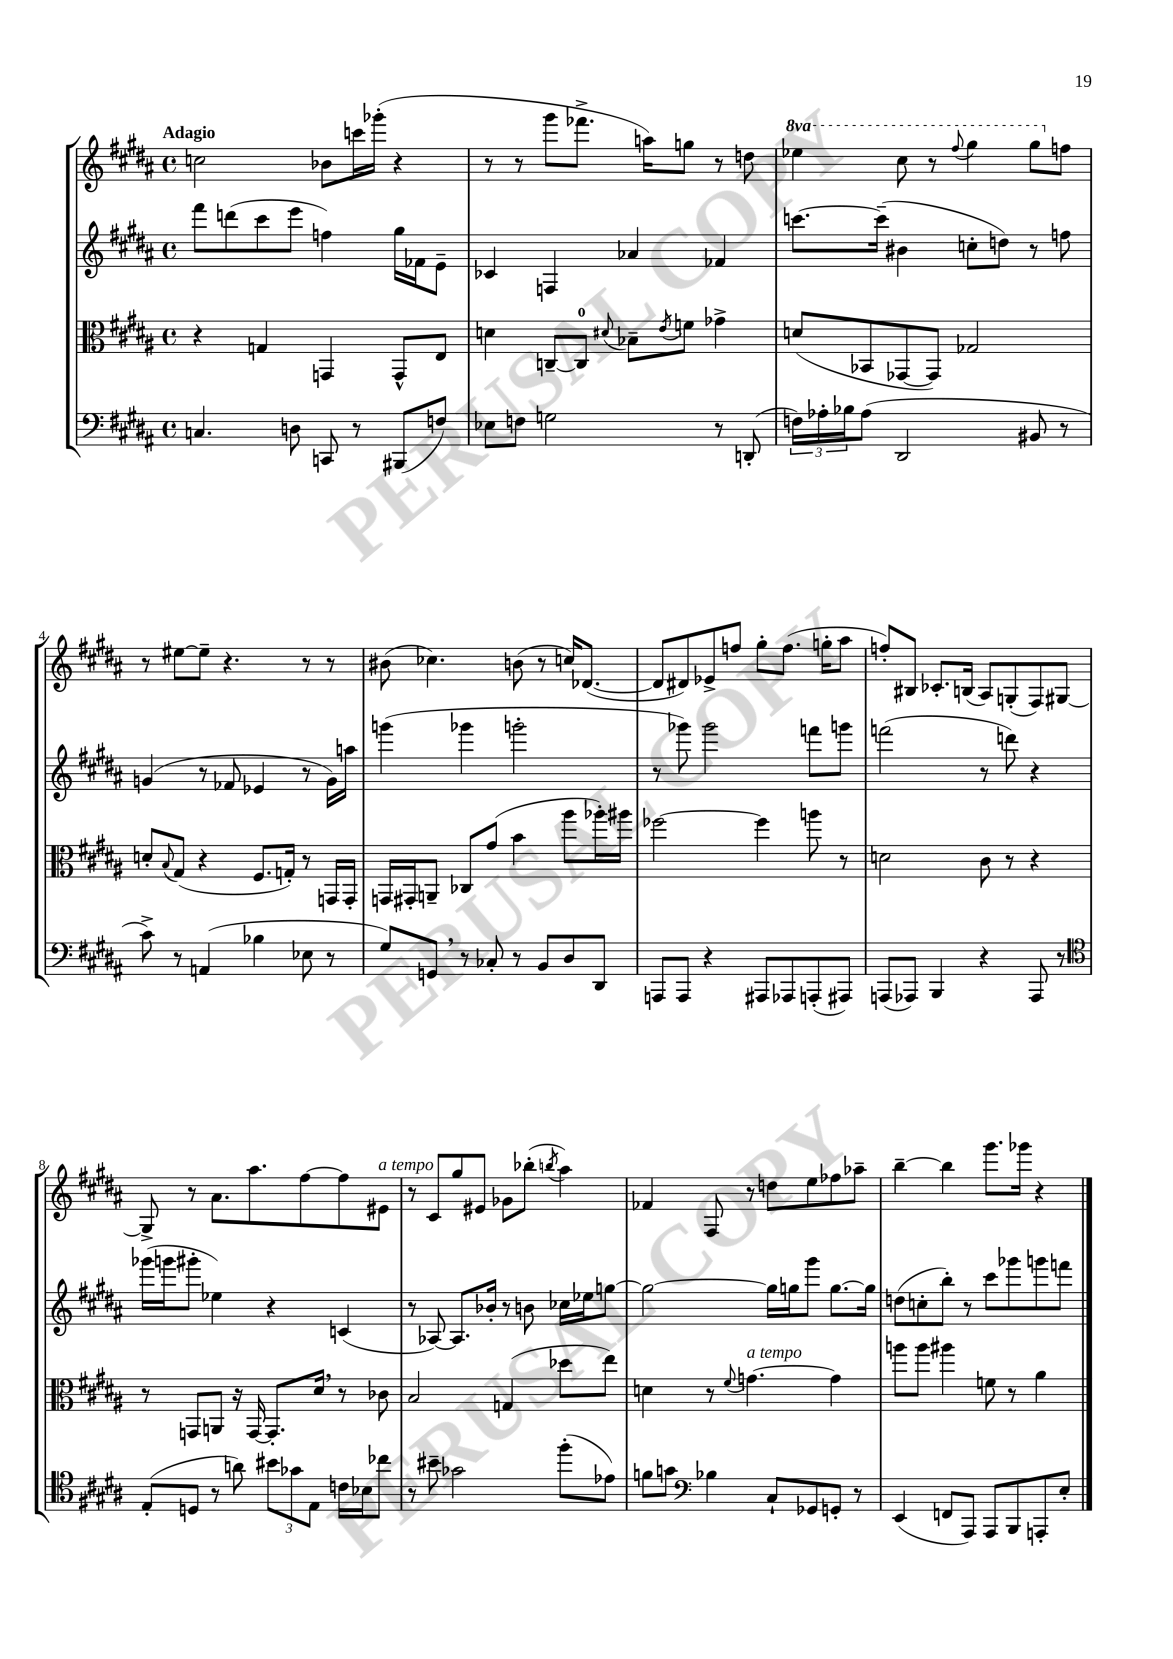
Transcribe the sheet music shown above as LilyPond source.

<<
\new StaffGroup <<
\new Staff = "s0" {
    \clef treble \key b \major \defaultTimeSignature \time 4/4 \set Staff.ottavationMarkups = #ottavation-simple-ordinals \tempo "Adagio"
    c''2 bes'8 c'''16 ges'''16-.( r4 |
    r8 r8 gis'''8 fes'''8.-> a''16) g''8 r8 d''8 |
    \ottava #1 ees'''4 cis'''8 r8 \appoggiatura { fis'''8 } gis'''4 gis'''8 \ottava #0 f''8 |
    r8 eis''8~ eis''8-- r4. r8 r8 |
    bis'8( ces''4.) b'8( r8 c''16) des'8.~( |
    des'8 dis'8) ees'8-> f''8 gis''8-. f''8.( g''16-. ais''8 |
    f''8-.) bis8 ces'8.-. b16( ais8) g8-.( fis8) gis8~ |
    gis8-> r8 ais'8. ais''8. fis''8~ fis''8 eis'8^\markup { \italic "a tempo" } |
    r8 cis'8 gis''8 eis'8 ges'8 bes''8-.( \acciaccatura { b''8 } ais''4) |
    fes'4 fis8 r8 d''8 e''8 fes''8 aes''8-- |
    b''4~-- b''4 gis'''8. ges'''16 r4 \bar "|." |
}
\new Staff = "s1" {
    \clef treble \key b \major \defaultTimeSignature \time 4/4
    fis'''8 d'''8( cis'''8 e'''8 f''4) gis''16 fes'16 e'8-- |
    ces'4 f4 aes'4 fes'4 |
    c'''8.~ c'''16--( bis'4 c''8-. d''8) r8 f''8 |
    g'4( r8 fes'8 ees'4 r8 g'16) a''16 |
    g'''4( ges'''4 g'''2-. |
    r8 ges'''8) ges'''2 f'''8 g'''8 |
    f'''2( r8 d'''8) r4 |
    ges'''16( g'''16 gis'''8-. ees''4) r4 c'4( |
    r8 aes8~) aes8. bes'16-. r8 b'8 ces''16 ees''16 g''8~ |
    g''2~ g''16 g''16 gis'''8 g''8.~ g''16 |
    d''8( c''8-. b''8-.) r8 cis'''8 ges'''8 g'''8 f'''8 \bar "|." |
}
\new Staff = "s2" {
    \clef alto \key b \major \defaultTimeSignature \time 4/4
    r4 g4 g,4 g,8-^ e8 |
    d'4 c8~-- c8-0 \appoggiatura { dis'8 } bes8-- \acciaccatura { e'8 } f'8 ges'4-> |
    d'8( bes,8 ges,8~ ges,8) ges2 |
    d'8-. \appoggiatura { b8 } gis8( r4 fis8. g16-.) r8 g,16 g,16-. |
    g,16 gis,16-. a,8-- ces8 gis'8( b'4 ais''8 aes''16-.) ais''16 |
    fes''2~ fes''4 a''8 r8 |
    d'2 cis'8 r8 r4 |
    r8 g,8 a,8 r16 g,16~ g,8.-. dis'16 \breathe r8 ces'8 |
    b2 g4( des''8 e''8) |
    d'4 r8 \appoggiatura { fis'8 } g'4.~^\markup { \italic "a tempo" } g'4 |
    a''8 a''8 ais''4 f'8 r8 ais'4 \bar "|." |
}
\new Staff = "s3" {
    \clef bass \key b \major \defaultTimeSignature \time 4/4
    c4. d8 c,8 r8 bis,,8( f8) |
    ees8 f8 g2 r8 d,8-.( |
    \tuplet 3/2 { f16) aes16-. bes16 } aes8( dis,2 bis,8 r8 |
    cis'8->) r8 a,4( bes4 ees8 r8 |
    gis8) g,8 \breathe r8 ces8-. r8 b,8 dis8 dis,8 |
    a,,8 a,,8 r4 ais,,8 aes,,8 a,,8-.( ais,,8) |
    a,,8( aes,,8) b,,4 r4 aes,,8 r8 |
    \clef tenor e8-.( d8 r8 a'8) \tuplet 3/2 { bis'8 ges'8 e8 } c'16 bes16 ces''8 |
    r8 bis'8-- ges'2 fis''8-.( ees'8) |
    f'8 g'8 \clef bass bes4 cis8-! ges,8 g,8-. r8 |
    e,4( f,8 ais,,8) ais,,8 b,,8 a,,8-. e8-. \bar "|." |
}
>>
>>
